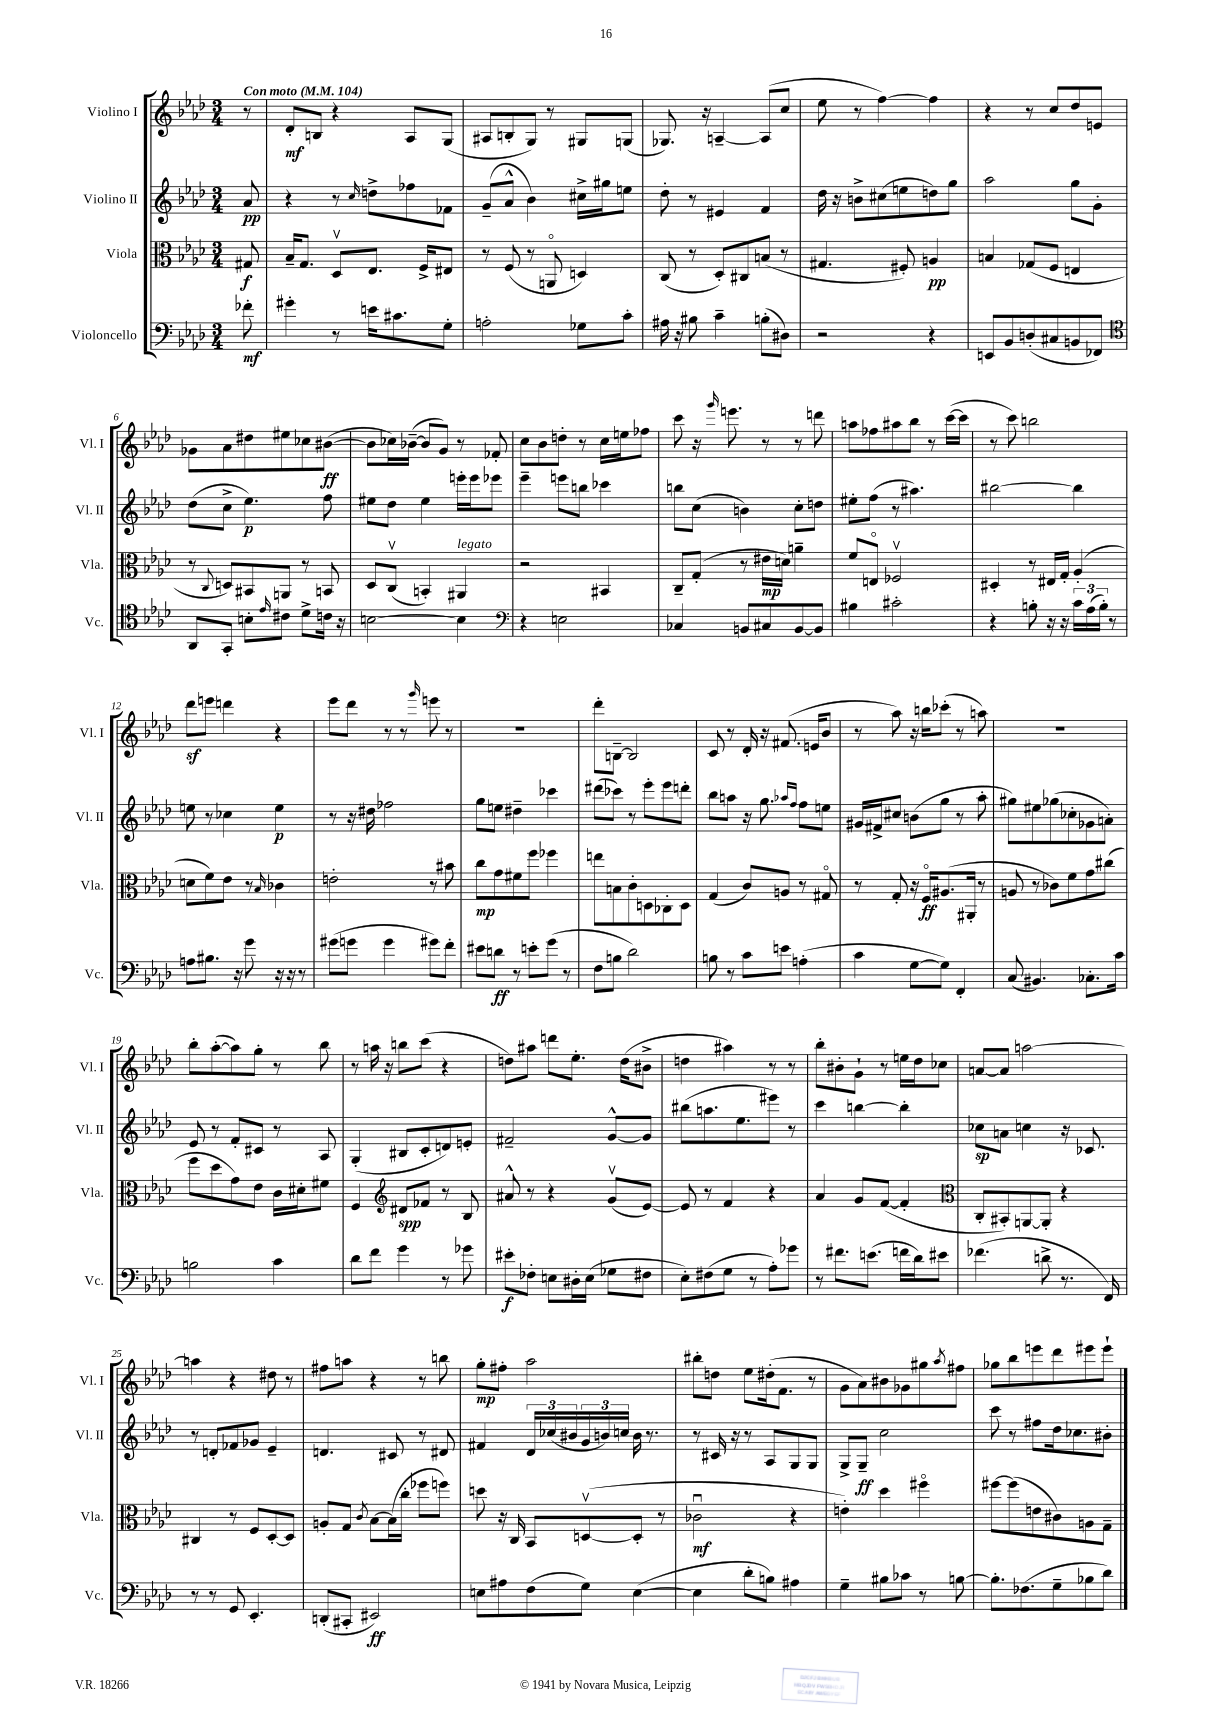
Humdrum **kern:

**kern	**kern	**kern	**kern
*staff4	*staff3	*staff2	*staff1
*clefF4	*clefC3	*clefG2	*clefG2
*k[b-e-a-d-]	*k[b-e-a-d-]	*k[b-e-a-d-]	*k[b-e-a-d-]
*M3/4	*M3/4	*M3/4	*M3/4
*MM104	*MM104	*MM104	*MM104
8f-'	8G#	8a-	8r
=	=	=	=
4g#'	16B-~	4r	8d-'
.	8.G	.	.
.	.	.	8B
8r	8D-v	8r	4r
.	.	16qqcc	.
16e	8.E-	8dd^	.
8.c#	.	.	.
.	.	8ff-	8A-
.	16F^	.	.
8G'	8E#	8f-	(8G
=	=	=	=
2A'	8r	(8g~	8A#
.	(8F	8a-^^	8B'
.	8r	4b-)	8G)
.	8AAo	.	8r
8G-	4D)	16cc#^	8G#
.	.	16gg#	.
8c'	.	8ee	(8G
=	=	=	=
16A#	(8C	8dd-'	8.G-)
16r	.	.	.
8B#	8r	8r	.
.	.	.	16r
4c~	8D-')	4e#	[4A~
.	8C#	.	.
(8B'	(8B	4f	(8A]
8D#)	8r	.	8cc
=	=	=	=
2r	4.G#	16dd-	8ee-
.	.	16r	.
.	.	8b^	8r
.	.	(8cc#	[4ff)
.	8F#')	8ee	.
4r	4A	8dd)	4ff]
.	.	8gg	.
=	=	=	=
8EE	4B	2aa-	4r
8BB-	.	.	.
(8D'	(8G-	.	8r
8C#	8F	.	8cc
8BB	4E	8gg	8dd-
8FF-)	.	8g'	8e
=	=	=	=
*clefC4	*	*	*
8AA-	8r	(8dd-	8g-
.	8qqC	.	.
8GG'	8D)	8cc^	8a-
8B'	8BB#	4.ee-)	8dd#
16qqe-	.	.	.
8c#	8AA	.	8ee#
8d-^	8r	.	8cc-
16c	8BB	8ff	([8b#
16r	.	.	.
=	=	=	=
[2B	8D-	8ee#	8b#]
.	(8Cv	8dd-	16cc-)
.	.	.	([16b-~
.	4BB')	4ee#	8b-]
.	.	.	8g)
4B]	4AA#	16eee'	8r
.	.	16eee	.
.	.	8eee-	8f-'
=	=	=	=
*clefF4	*	*	*
4r	2r	4eee-~	8cc
.	.	.	8b-
2E	.	8eee	8dd'
.	.	8bb	8r
.	4BB#	4ccc-	16cc
.	.	.	16ee
.	.	.	8ff-
=	=	=	=
4C-	8C~	8bb	8ccc
.	(8G'	(8cc	16r
.	.	.	16qqggg
.	.	.	8.eee
8BB	8r	4b)	.
8C#	16e#	.	8r
.	16d)	.	.
[8BB	4a~	8cc'	8r
8BB]	.	8dd	8ddd
=	=	=	=
4B#	8f	8ee#'	8aa
.	8Eo	(8ff	8ff-
2c#'	2F-v	8r	8aa#
.	.	4.aa#)	8bb-
.	.	.	8r
.	.	.	([16ccc
.	.	.	16ccc]
=	=	=	=
4r	4D#'	[2bb#	8r
.	.	.	8ccc)
8B'	8r	.	2bb
16r	16E#	.	.
16r	16G'	.	.
24c	(4A-'	4bb#]	.
(24A-	.	.	.
24B')	.	.	.
8r	.	.	.
=	=	=	=
8A	8d	8ee	8ddd-
8.B#	8f)	8r	8eee
.	8e-	4cc-	4ddd
16r	.	.	.
8g	8r	.	.
.	16qqB-	.	.
16r	4c-	4ee	4r
16r	.	.	.
8r	.	.	.
=	=	=	=
(8g#	2e'	8r	8eee-
8g	.	16r	8ddd-
.	.	16dd#	.
4g	.	2ff-	8r
.	.	.	8r
.	.	.	16qqggg
8g#)	8r	.	8eee
8f'	8b#	.	8r
=	=	=	=
8e#	8cc	8gg	2.r
8d	8g	8ee	.
8r	8f#	4dd#~	.
8e'	8ff	.	.
(8g	4ff-	4ccc-	.
8r	.	.	.
=	=	=	=
8F	8ee	(8ddd#	8ddd-'
8B	8B	8ccc-)	[8B~
2d-)	8c'	8r	2B]
.	8D	8eee-'	.
.	8C-'	8eee-	.
.	8D	8ddd'	.
=	=	=	=
8B	(4G	8bb-	8c
8r	.	8aa	8r
8c	8c)	16r	16d-'
.	.	8.gg	16r
8e	8A	.	(8.f#
.	.	16qqaa-	.
.	.	16qqff	.
(4A'	8r	8ff	.
.	.	.	16e
.	8G#o	8ee	8b-
=	=	=	=
4c	8r	16g#	8r
.	.	16f#^	.
.	8G'	8cc#	8aa-)
[8G	16r	(8b	16r
.	16Fo	.	16bb
8G])	(8.A#	8gg	(8ccc-'
4FF'	.	8r	8r
.	16AA#'	.	.
.	8r	8aa-'	8aa)
=	=	=	=
(8C	8A	8gg#)	2.r
4.BB#)	8r	8ee#	.
.	8c-)	(8gg-	.
.	8f	8cc-'	.
8.C-'	8g	8g-	.
.	(8cc#	8a')	.
16c	.	.	.
=	=	=	=
2B	8ff	8e-	8bb-'
.	8dd-	8r	([8aa-'
.	8g)	8f'	8aa-])
.	8e-	8c#	8gg'
4c	16c	8r	8r
.	16d#'	.	.
.	8f#	8A-	8bb-
=	=	=	=
8d-	4F	(4G'	8r
8f	.	.	16aa
.	.	.	16r
*	*clefG2	*	*
4g	8d#	8B#	8bb
.	8f-	8c'	(8ccc
8r	8r	8d)	4r
8g-	8B-	8e'	.
=	=	=	=
8e#'	8a#^^	2f#~	8dd)
8F-'	8r	.	8aa#
8E	4r	.	8ddd
16D#'	.	.	8.ee-'
(16E	.	.	.
8G-	(8gv	[8g^^	.
.	.	.	(16dd
8F#	[8e-)	8g]	8b#^
=	=	=	=
8E-')	8e-]	(8bb#	4dd
(8F#	8r	8.aa	.
8G	4f	.	4aa#)
.	.	8.ee-	.
8r	.	.	.
8A-')	4r	8eee#)	8r
8g-	.	8r	8r
=	=	=	=
8r	4a-	4ccc	8bb-'
8.f#	.	.	8b#'
.	8g	[4bb	8g`
(8.e	.	.	.
.	([8f	.	8r
16f	4f']	4bb']	16ee
16d-)	.	.	16dd-
8e#	.	.	8cc-
=	=	=	=
*	*clefC3	*	*
(4.f-	8C'	8cc-	[8a
.	8BB#')	8a	8a]
.	[8AA	4cc	[2aa
8d^	8AA']	.	.
8.r	4r	16r	.
.	.	8.c-	.
16FF)	.	.	.
=	=	=	=
8r	4C#	8r	4aa]
8r	.	8d'	.
8GG	8r	8f-	4r
4.EE-'	8F	8g-	.
.	[8D-'	4e-~	8dd#
.	8D-]	.	8r
=	=	=	=
(8DD'	8A'	4.d	8ff#
8CC#'	8G	.	8aa
.	8qc	.	.
2EE#)	[8B-	.	4r
.	(16B-]	8c#	.
.	16cc'	.	.
.	8ff-	8r	8r
.	8ff)	8d#	8bb
=	=	=	=
8E	8dd	4f#	8gg'
8A#	16r	.	8ff#'
.	16C	.	.
(8F	8BB-	24d-	2aa-
.	.	(24cc-	.
.	.	24b#	.
8G)	([8Dv	24g	.
.	.	24b)	.
.	.	24cc	.
([4E	8D']	16b	.
.	.	8.r	.
.	8r	.	.
=	=	=	=
4E]	2c-u	8r	8bb#'
.	.	16c#	8dd
.	.	16r	.
8d-'	.	8r	8ee-
8B)	.	8A-	(16dd#'
.	.	.	8.f
4A#	4r	8G	.
.	.	8G	8r
=	=	=	=
4G~	4e')	8G^	8g
.	.	8G~	8a-)
8B#	4dd-	2cc	8b#
8c-	.	.	8g-
8r	4ff#o	.	8gg#
.	.	.	8qaa-
[8B	.	.	8ff#
=	=	=	=
8.B']	[8ff#	8ccc	8gg-
.	(8ff#]	8r	8bb-
(8.F-	.	.	.
.	8e	8ff#	8eee
8G~	8c#)	16dd-	8ddd-
.	.	8.cc-	.
8B-	8A	.	8eee#
8d-)	8G~	8b#'	8eee#`
==	==	==	==
*-	*-	*-	*-
